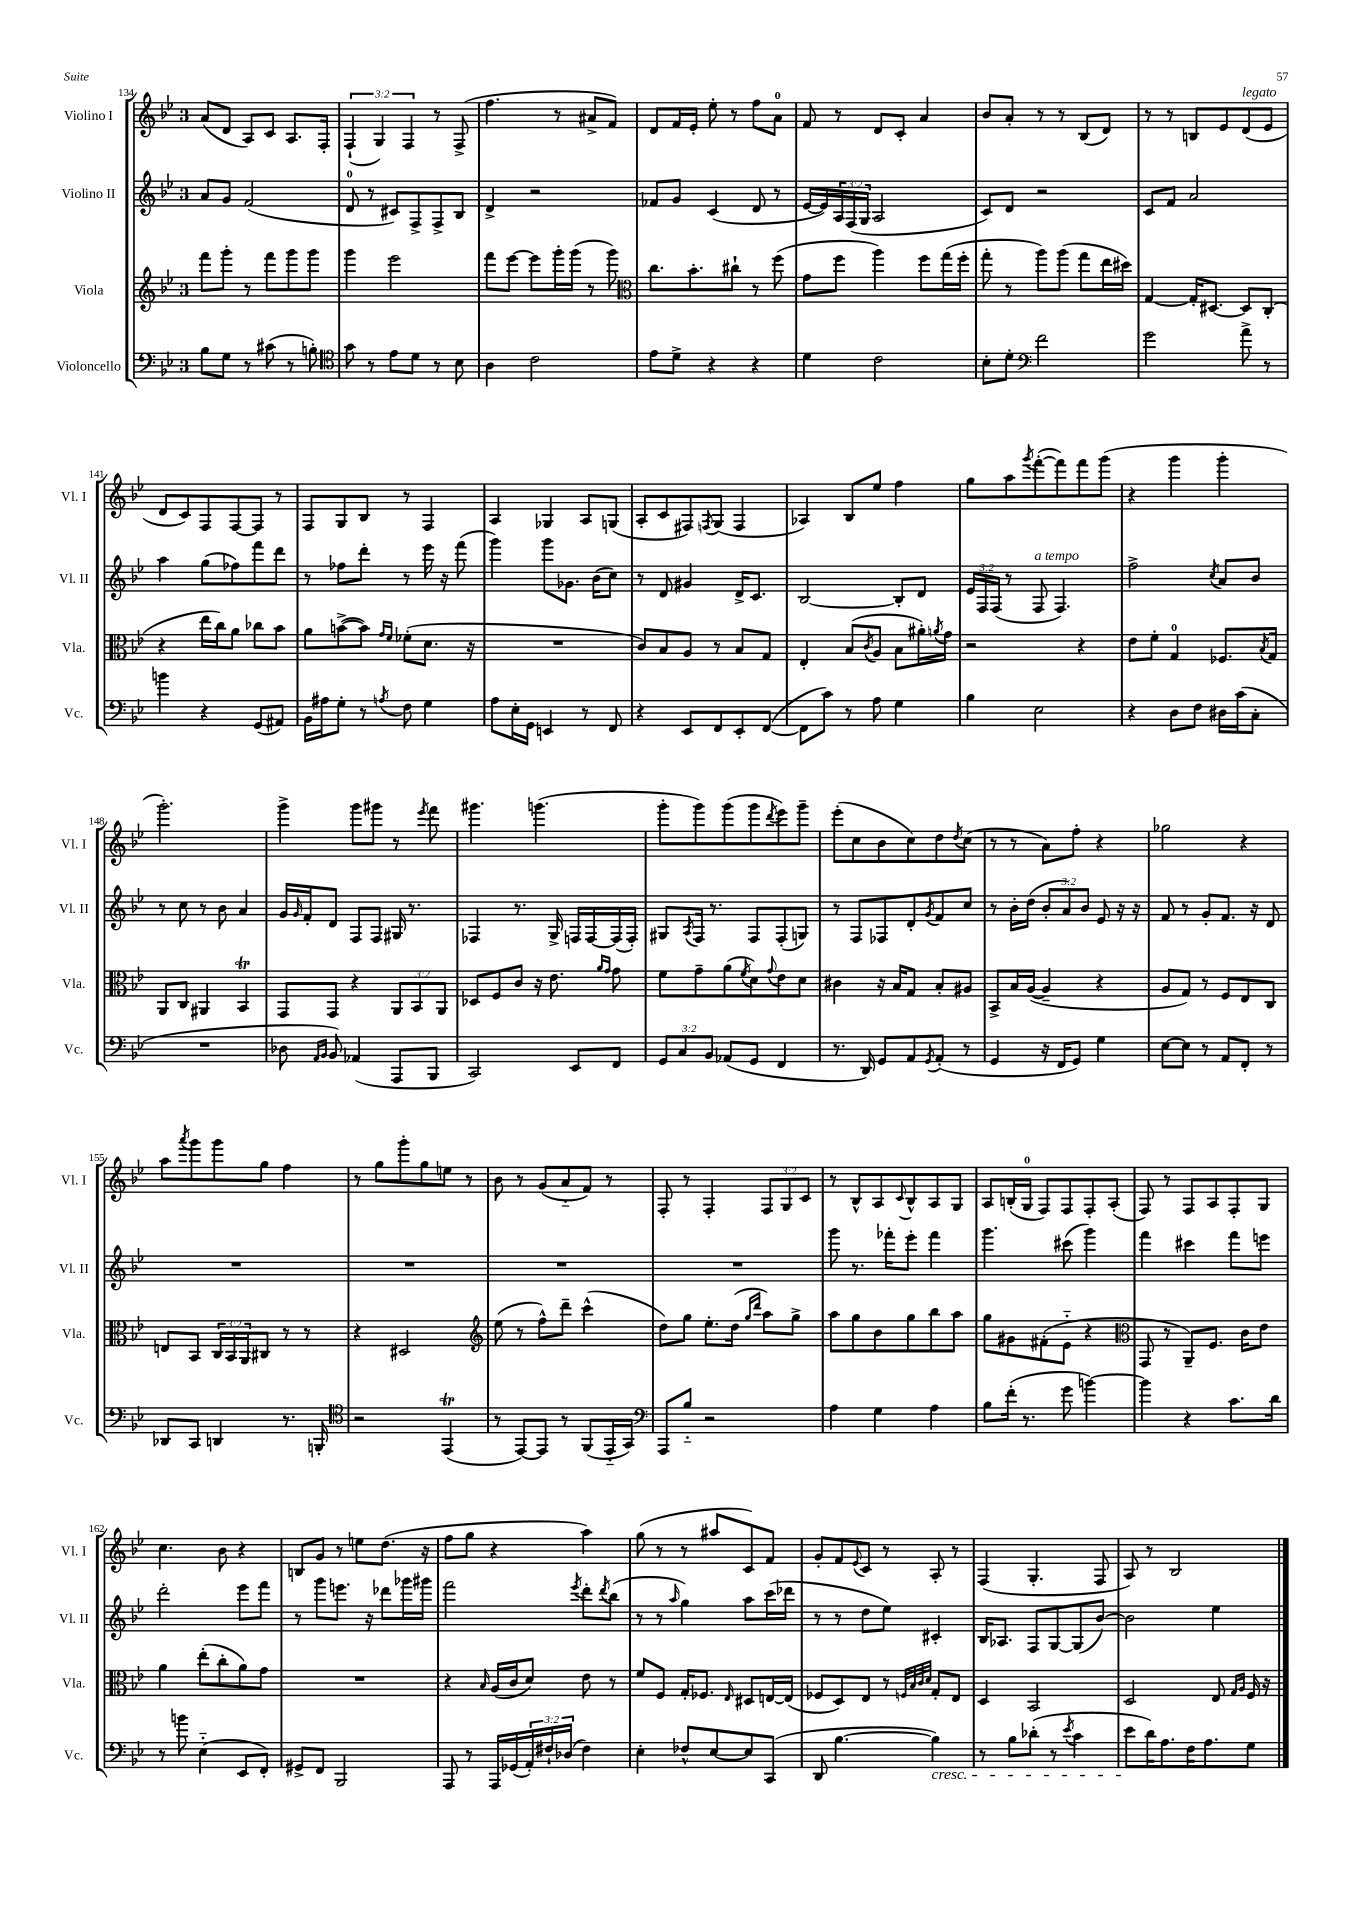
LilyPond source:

<<
\new StaffGroup <<
\new Staff = "s0" \with { instrumentName = "Violino I" shortInstrumentName = "Vl. I" } {
    \clef treble \key bes \major \once \override Staff.TimeSignature.style = #'single-digit \time 3/4 \override Staff.TupletNumber.text = #tuplet-number::calc-fraction-text
    a'8( d'8 a8) c'8 a8. f16-. |
    \tuplet 3/2 { f4-!( g4) f4 } r8 f8->( |
    f''4. r8 ais'8-> f'8) |
    d'8 f'16 ees'16-. ees''8-. r8 f''8 a'8-0 |
    f'8 r8 d'8 c'8-. a'4 |
    bes'8 a'8-. r8 r8 bes8( d'8) |
    r8 r8 b8 ees'8 d'8^\markup { \italic "legato" }( ees'8 |
    d'8 c'8) f8 f8~ f8 r8 |
    f8 g8 bes8 r8 f4 |
    a4 ges4 a8 g8( |
    a8-. c'8 fis8) \acciaccatura { f8 } g8( f4 |
    aes4) bes8 ees''8 f''4 |
    g''8 a''8 \acciaccatura { g'''8 } f'''8~-.( f'''8) f'''8 g'''8( |
    r4 g'''4 g'''4-. |
    g'''2.-.) |
    g'''4-> g'''8 gis'''8 r8 \acciaccatura { ees'''8 } f'''8 |
    gis'''4. g'''4.( |
    g'''8-. g'''8) g'''8( g'''8 \acciaccatura { d'''8 } ees'''8) g'''8-- |
    ees'''8-.( c''8 bes'8 c''8) d''8 \acciaccatura { d''8 } c''8( |
    r8 r8 a'8) f''8-. r4 |
    ges''2 r4 |
    a''8 \acciaccatura { a'''8 } g'''8 g'''8 g''8 f''4 |
    r8 g''8 g'''8-. g''8 e''8 r8 |
    bes'8 r8 g'8( a'8-_ f'8) r8 |
    f8-. r8 f4-. \tuplet 3/2 { f8 g8 c'8 } |
    r8 bes8-^ a8 \appoggiatura { c'8 } bes8-^ a8 g8 |
    a8 b16-.( g16-0 f8) f8 f8-. a8-.( |
    f8) r8 f8 a8 f8-. g8 |
    c''4. bes'8 r4 |
    b8 g'8 r8 e''8 d''8.( r16 |
    f''8 g''8 r4 a''4) |
    g''8( r8 r8 ais''8 c'8) f'8 |
    g'8-. f'8 \appoggiatura { ees'8 } c'8 r8 a8-. r8 |
    f4( g4.-. f8 |
    a8) r8 bes2 \bar "|." |
}
\new Staff = "s1" \with { instrumentName = "Violino II" shortInstrumentName = "Vl. II" } {
    \clef treble \key bes \major \once \override Staff.TimeSignature.style = #'single-digit \time 3/4 \override Staff.TupletNumber.text = #tuplet-number::calc-fraction-text
    a'8 g'8 f'2( |
    d'8-0 r8 cis'8) f8-> f8-> bes8 |
    d'4-> r2 |
    fes'8 g'8 c'4( d'8 r8 |
    ees'16~ ees'16) \tuplet 3/2 { a16 f16( g16 } a2 |
    c'8) d'8 r2 |
    c'8 f'8 a'2 |
    a''4 g''8( fes''8) f'''8 d'''8 |
    r8 fes''8 d'''8-. r8 ees'''16 r16 f'''8( |
    g'''4) g'''8 ges'8. bes'16( c''8) |
    r8 d'8 gis'4 d'16-> c'8. |
    bes2~ bes8-. d'8 |
    \tuplet 3/2 { ees'16 f16 f16( } r8 f8^\markup { \italic "a tempo" } f4.) |
    f''2-> \acciaccatura { c''8 } a'8 bes'8 |
    r8 c''8 r8 bes'8 a'4 |
    g'16 \grace { g'16 } f'16-. d'8 f8 f8 gis16 r8. |
    fes4 r8. g16-> f16 f16~ f16( f16-.) |
    gis8 \acciaccatura { a8 } f16 r8. f8 f8-.( g8) |
    r8 f8 fes8 d'8-. \acciaccatura { g'8 } f'8 c''8 |
    r8 bes'16-. d''16( \tuplet 3/2 { bes'8-. a'8) bes'8 } ees'8 r16 r16 |
    f'8 r8 g'8-. f'8. r16 d'8 |
    R2. |
    R2. |
    R2. |
    R2. |
    g'''8 r8. fes'''16-. ees'''8-. fes'''4 |
    g'''4. cis'''8( g'''4) |
    f'''4 cis'''4 f'''8 e'''8 |
    d'''2-. ees'''8 f'''8 |
    r8 g'''8 e'''8. r16 des'''8 ges'''16 gis'''16 |
    f'''2 \acciaccatura { ees'''8 } d'''8-. \acciaccatura { d'''8 } bes''8( |
    r8 r8 \grace { a''16 } g''4) a''8 c'''16( des'''16 |
    r8 r8 d''8 ees''8) cis'4-. |
    bes16 aes8. f8 g8~ g8( bes'8~) |
    bes'2 ees''4 \bar "|." |
}
\new Staff = "s2" \with { instrumentName = "Viola" shortInstrumentName = "Vla." } {
    \clef treble \key bes \major \once \override Staff.TimeSignature.style = #'single-digit \time 3/4 \override Staff.TupletNumber.text = #tuplet-number::calc-fraction-text
    f'''8 g'''8-. r8 f'''8 g'''8 g'''8 |
    g'''4 ees'''2 |
    f'''8 ees'''8~ ees'''8 g'''16-. g'''16( r8 g'''8) |
    \clef alto c''8. bes'8.-. cis''8-! r8 f''8( |
    g'8 f''8 a''4) f''8 g''16( f''16-. |
    g''8-. r8 a''8) a''8( g''8 ees''16 dis''16) |
    g4~ g16-. dis8.~ dis8 c8-.( |
    r4 ees''16 c''16) a'8 ces''8 bes'8 |
    a'8 b'8~->( b'8) \grace { g'16 f'16 } fes'8-.( d'8. r16 |
    R2. |
    c'8) bes8 a8 r8 bes8 g8 |
    ees4-. bes8( \acciaccatura { c'8 } a8 bes8 ais'16-.) \acciaccatura { a'8 } g'16 |
    r2 r4 |
    ees'8 f'8-. g4-0 fes8. \acciaccatura { bes8 } g16 |
    a,8 c8 ais,4 bes,4\trill |
    g,8 g,8 r4 \tuplet 3/2 { a,8 bes,8 a,8 } |
    des8 f8 c'8 r16 ees'8. \grace { a'16 g'16 } g'8 |
    f'8 g'8-- a'8( \acciaccatura { f'8 } d'8) \appoggiatura { g'8 } ees'8 d'8 |
    cis'4 r16 bes16 g8 bes8-. ais8 |
    bes,8-> bes16 a16~( a4-- r4 |
    a8 g8) r8 f8 ees8 c8 |
    e8 bes,8 \tuplet 3/2 { c16 bes,16 a,16 } cis8 r8 r8 |
    r4 dis2 |
    \clef treble ees''8( r8 f''8-^) d'''8-- c'''4-^( |
    d''8) g''8 ees''8.-. d''16( \grace { g''16 d'''16 } a''8) g''8-> |
    a''8 g''8 bes'8 g''8 bes''8 a''8 |
    g''8 gis'8 fis'8-.( ees'8-_ r4 |
    \clef alto g,8 r8 a,8--) f8. c'16 ees'8 |
    a'4 ees''8-.( c''8-. a'8) g'8 |
    R2. |
    r4 \grace { bes16 } a16( c'16 d'8) ees'8 r8 |
    f'8 f8 g16-. fes8. \grace { ees16 } dis8 e16~ e16( |
    fes8 d8) ees8 r8 \grace { f32 bes32 c'32 d'32 } g8-. ees8 |
    d4 bes,2 |
    d2 ees8 \grace { g16 a16 } f16 r16 \bar "|." |
}
\new Staff = "s3" \with { instrumentName = "Violoncello" shortInstrumentName = "Vc." } {
    \clef bass \key bes \major \once \override Staff.TimeSignature.style = #'single-digit \time 3/4 \override Staff.TupletNumber.text = #tuplet-number::calc-fraction-text
    bes8 g8 r8 cis'8( r8 b8-.) |
    \clef tenor g'8 r8 ees'8 d'8 r8 bes8 |
    a4 c'2 |
    ees'8 d'8-> r4 r4 |
    d'4 c'2 |
    bes8-. d'8-. \clef bass f'2 |
    g'2 a'8-> r8 |
    b'4 r4 g,8( ais,8) |
    bes,16 ais16 g8-. r8 \acciaccatura { a8 } f8 g4 |
    a8 ees16-. g,16 e,4 r8 f,8 |
    r4 ees,8 f,8 ees,8-. f,8~( |
    f,8 c'8) r8 a8 g4 |
    bes4 ees2 |
    r4 d8 f8 dis16 c'16( c8-. |
    R2. |
    des8 \grace { a,16 bes,16 } bes,8) aes,4( a,,8 bes,,8 |
    c,2) ees,8 f,8 |
    \tuplet 3/2 { g,8 c8 bes,8 } aes,8( g,8 f,4 |
    r8. d,16) g,8 a,8 \acciaccatura { g,8 } a,8-.( r8 |
    g,4 r16 f,16 g,8) g4 |
    ees8~ ees8 r8 a,8 f,8-. r8 |
    des,8 c,8 d,4 r8. b,,16-. |
    \clef tenor r2 ees,4\trill( |
    r8 ees,8~) ees,8 r8 f,8( ees,16-_ g,16) |
    \clef bass a,,8 bes8-_ r2 |
    a4 g4 a4 |
    bes8 f'16-.( r8. g'8 b'4~) |
    b'4 r4 c'8. d'16 |
    r8 b'8 ees4-_( ees,8 f,8-.) |
    gis,8-> f,8 bes,,2 |
    a,,8 r8 a,,16 ges,16( \tuplet 3/2 { a,16-.) fis16-! des16( } fis4) |
    ees4-. fes8-^ ees8~ ees8 c,8( |
    d,8 bes4.~ bes4\cresc) |
    r8 bes8 des'8-.( r8 \acciaccatura { ees'8 } c'4 |
    ees'8\! d'16) a8. f16 a8. g8 \bar "|." |
}
>>
>>
\layout { \context { \Score currentBarNumber = #134 } }
